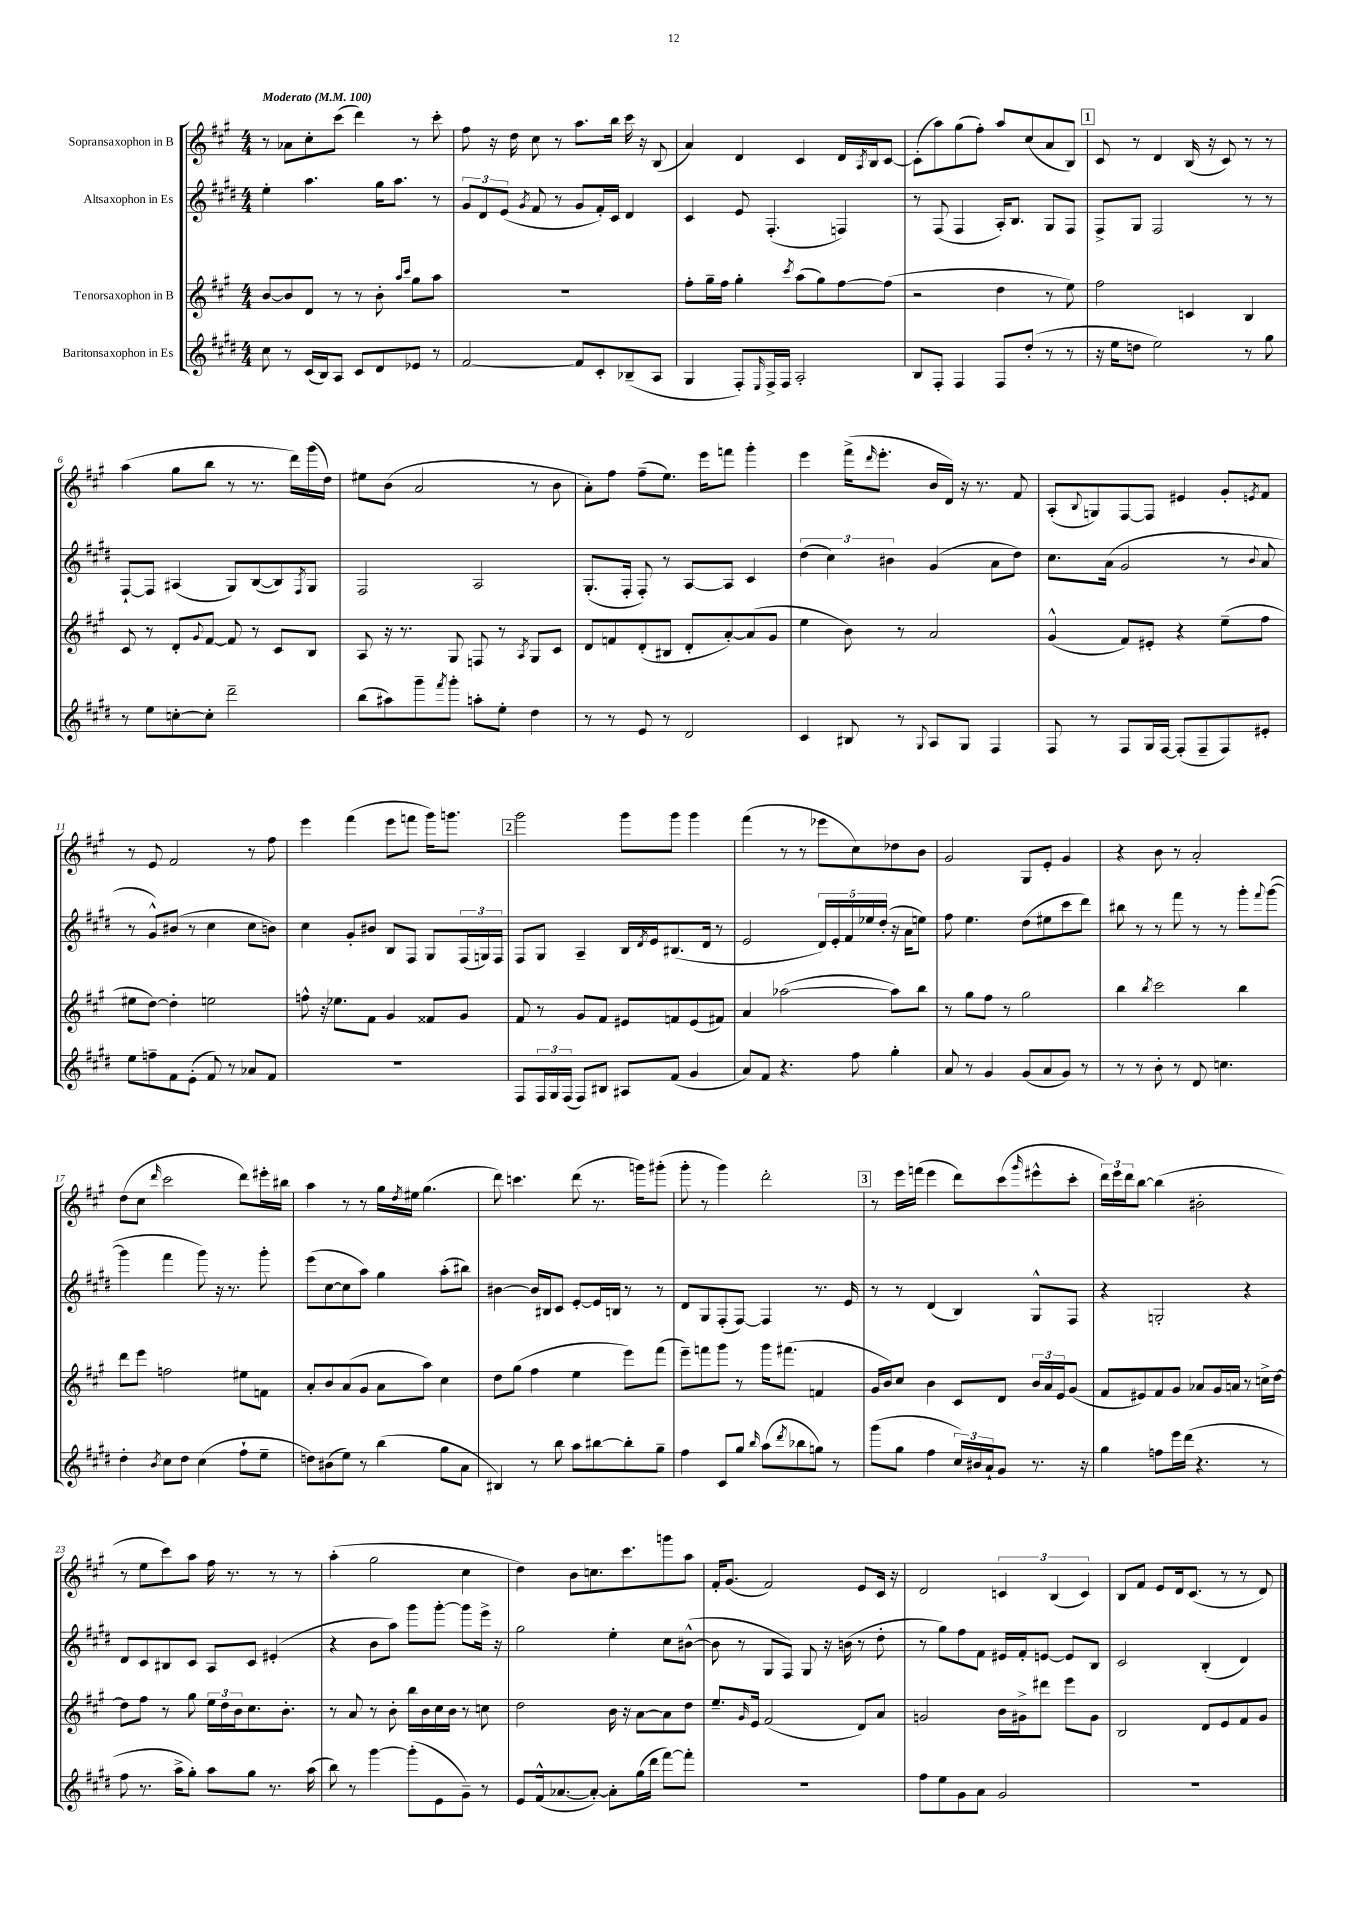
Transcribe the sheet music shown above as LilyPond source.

<<
\new StaffGroup <<
\new Staff = "s0" \with { instrumentName = "Sopransaxophon in B" } {
    \clef treble \key a \major \numericTimeSignature \time 4/4 \tempo "Moderato" 4 = 100
    r8 aes'8 cis''8-. cis'''8( d'''4) r8 cis'''8-. |
    fis''8 r16 d''16 cis''8 r8 a''8. b''16 cis'''16 r16 b8( |
    a'4) d'4 cis'4 d'16 \acciaccatura { a8 } b16 cis'8~ |
    cis'8-.( a''8) gis''8( fis''8-.) a''8 cis''8( a'8 b8) |
    \mark \markup { \box "1" } cis'8 r8 d'4 b16( r16 cis'8) r8 r8 |
    a''4( gis''8 b''8 r8 r8. d'''16) gis'''16( d''16) |
    eis''8 b'8( a'2 r8 b'8 |
    a'8-.) fis''8 fis''8--( e''8.) e'''16 f'''8 gis'''4-. |
    e'''4 fis'''16->( \grace { d'''16 } e'''8.-. b'16 d'16) r16 r8. fis'8 |
    a8-.( \appoggiatura { b8 } g8) fis8~ fis8 eis'4 gis'8-. \acciaccatura { e'8 } fis'8 |
    r8 e'8 fis'2 r8 fis''8 |
    e'''4 fis'''4( e'''8 f'''8 gis'''16) g'''8. |
    \mark \markup { \box "2" } gis'''2 gis'''8 gis'''8 gis'''4 |
    fis'''4( r8 r8 ees'''8 cis''8) des''8 b'8 |
    gis'2 gis8 e'8-. gis'4 |
    r4 b'8 r8 a'2-. |
    d''8( cis''8 \grace { d'''16 } cis'''2 d'''8) eis'''16-. bis''16 |
    a''4 r8 r8 gis''16 \acciaccatura { d''8 } eis''16 gis''4.( |
    d'''8) c'''4. d'''8( r8. g'''16) gis'''8-.( |
    gis'''8-. r8 gis'''4) d'''2-. |
    \mark \markup { \box "3" } r8 e'''16 f'''16( e'''4 d'''8) cis'''8( \grace { gis'''16 } eis'''8-^ cis'''8-. |
    \tuplet 3/2 { d'''16) e'''16 d'''16 } b''8~ b''4( bis'2-. |
    r8 e''8 cis'''8) a''8 fis''16 r8. r8 r8 |
    a''4-.( gis''2 cis''4 |
    d''4) b'8 c''8. cis'''8. g'''8 a''8 |
    fis'16-. gis'8.( fis'2) e'8 cis'16 r16 |
    d'2 \tuplet 3/2 { c'4 b4( c'4) } |
    b8 fis'8 e'8 d'16 cis'8.( r8 r8 d'8) \bar "|." |
}
\new Staff = "s1" \with { instrumentName = "Altsaxophon in Es" } {
    \clef treble \key e \major \numericTimeSignature \time 4/4
    e''4-. a''4. gis''16 a''8. r8 |
    \tuplet 3/2 { gis'8 dis'8 e'8( } \acciaccatura { gis'8 } fis'8 r8 gis'8 fis'16-.) cis'16 dis'4 |
    cis'4 e'8 fis4.-.( f4) |
    r8 fis8( fis4 a16-.) b8. gis8 fis8 |
    \mark \markup { \box "1" } fis8-> gis8 fis2 r8 r8 |
    fis8~-! fis8 ais4( gis8) b8~( b8) \acciaccatura { fis8 } gis8 |
    fis2 a2 |
    gis8.-.( fis16-. fis8-.) r8 a8~ a8 cis'4 |
    \tuplet 3/2 { dis''4( cis''4) bis'4 } gis'4( a'8 dis''8) |
    cis''8. a'16( gis'2 r8 \appoggiatura { b'8 } a'8 |
    r8 gis'8-^) bis'8( r8 cis''4 cis''8 b'8) |
    cis''4 gis'8-. bis'8 b8 fis8 gis8 \tuplet 3/2 { fis16( g16) fis16 } |
    \mark \markup { \box "2" } fis8 gis8 a4-- b16 \acciaccatura { dis'8 } e'16 bis8.( dis'16 r8 |
    e'2 \tuplet 5/4 { dis'16) e'16-. fis'16 ees''16 dis''16-.( } r16 a'16 e''8) |
    fis''8 e''4. dis''8( eis''8 cis'''8 dis'''8) |
    bis''8 r8 r8 fis'''8 r8 r8 gis'''8-. \appoggiatura { fis'''8 } gis'''8~( |
    gis'''4 fis'''4 gis'''8) r16 r8. gis'''8-. |
    e'''8( cis''8~ cis''8 a''8) gis''4 a''8-.( bis''8) |
    bis'4~ bis'16 bis16 cis'8 e'8~-. e'16 b16 r8 r8 |
    dis'8 gis8 fis8-.( fis8~) fis4 r8. e'16 |
    \mark \markup { \box "3" } r8 r8 dis'4( b4) gis8-^ fis8 |
    r4 g2-. r4 |
    dis'8 cis'8 bis8 cis'8 a8 cis'8 eis'4-.( |
    r4 b'8 a''8) gis'''8 gis'''8~-. gis'''8 e'''16-> r16 |
    gis''2 e''4-. cis''8 bis'8~-^( |
    bis'8 r8 gis8 fis8) gis8 r16 b'16( r8 dis''8-. |
    r8 gis''8) fis''8 fis'8 eis'16 fis'16-. e'8~ e'8 b8 |
    cis'2 b4-.( dis'4) \bar "|." |
}
\new Staff = "s2" \with { instrumentName = "Tenorsaxophon in B" } {
    \clef treble \key a \major \numericTimeSignature \time 4/4
    b'8~ b'8 d'8 r8 r8 b'8-. \grace { a''16 cis'''16 } gis''8 a''8 |
    R1 |
    fis''8-. gis''16-- fis''16 gis''4-. \acciaccatura { cis'''8 } a''8( gis''8) fis''8~ fis''8( |
    r2 d''4 r8 e''8) |
    \mark \markup { \box "1" } fis''2 c'4 b4 |
    cis'8 r8 d'8-. \appoggiatura { gis'8 } fis'8~ fis'8 r8 cis'8 b8 |
    a8 r16 r8. gis8 f8 r8 \acciaccatura { a8 } gis8 cis'8 |
    d'8 f'8 d'8-.( bis8 d'8-. a'8~-.) a'8( gis'8 |
    e''4 b'8) r8 a'2 |
    gis'4-^( fis'8) eis'8-. r4 e''8--( fis''8 |
    eis''8 d''8~) d''4-. e''2 |
    f''8-^ r16 ees''8. fis'8 gis'4 fisis'8 gis'8 |
    \mark \markup { \box "2" } fis'8 r8 gis'8 fis'8 eis'8 f'8 eis'8( fis'8) |
    a'4 aes''2~( aes''8) b''8 |
    r8 gis''8 fis''8 r8 gis''2 |
    b''4 \acciaccatura { b''8 } cis'''2 b''4 |
    d'''8 e'''8 f''2 eis''8 f'8 |
    a'8-. b'8 a'8( gis'8 a'8 a''8) cis''4 |
    d''8 gis''8( fis''4 e''4 e'''8) fis'''8( |
    e'''8--) f'''8 gis'''8 r8 gis'''16 fis'''8.( f'4 |
    \mark \markup { \box "3" } gis'16 b'16) cis''8 b'4 cis'8 d'8 \tuplet 3/2 { b'16 a'16 e'16 } gis'8( |
    fis'8 eis'8) fis'8 gis'8 aes'8 gis'16 a'16 r8 c''16-> d''16~ |
    d''8 fis''8 r8 gis''8 \tuplet 3/2 { e''16 d''16 b'16 } cis''8. b'8.-. |
    r8 a'8 r8 b'8-. b''16 b'16 cis''16 b'16 r8 c''8 |
    d''2 b'16 r16 a'8~ a'8 d''8 |
    e''8.-- \grace { gis'16 } e'16 fis'2( d'8) a'8 |
    g'2 b'16 gis'16-> dis'''8 e'''8 gis'8 |
    b2 d'8 e'8 fis'8 gis'8 \bar "|." |
}
\new Staff = "s3" \with { instrumentName = "Baritonsaxophon in Es" } {
    \clef treble \key e \major \numericTimeSignature \time 4/4
    cis''8 r8 cis'16( b16) a8 cis'8 dis'8 ees'8 r8 |
    fis'2~ fis'8 cis'8-. bes8--( a8 |
    gis4 fis8-.) \grace { e16 } fis16-> fis16 a2-. |
    b8 fis8-. fis4 fis8 dis''8-.( r8 r8 |
    \mark \markup { \box "1" } r16 e''16 d''8 e''2) r8 gis''8 |
    r8 e''8 c''8~-. c''8-. dis'''2-- |
    b''8( ais''8) gis'''8-- \acciaccatura { fis'''8 } gis'''8-. a''8-. e''8-. dis''4 |
    r8 r8 e'8 r8 dis'2 |
    cis'4 bis8 r8 \appoggiatura { gis8 } a8 gis8 fis4 |
    fis8 r8 fis8 gis16 fis16~ fis8-.( fis8-- fis8) eis'8-. |
    e''8 f''8-- fis'8 e'8-.( fis'8) r8 aes'8 fis'8 |
    R1 |
    \mark \markup { \box "2" } fis8 \tuplet 3/2 { fis16 gis16 fis16( } fis8) bis8 ais8 fis'8( gis'4 |
    a'8) fis'8 r4. fis''8 gis''4-. |
    a'8 r8 gis'4 gis'8( a'8 gis'8) r8 |
    r8 r8 b'8-. r8 dis'8 c''4. |
    dis''4-. \acciaccatura { b'8 } cis''8 dis''8 cis''4( fis''8-! e''8-- |
    d''8) bis'8( e''8) r8 b''4( gis''8 a'8 |
    bis4) r8 b''8 a''8 bis''8~ bis''8-. gis''8-- |
    fis''4 cis'8 gis''8 \grace { b''16 } a''8( \acciaccatura { dis'''8 } bes''8 g''8) r8 |
    \mark \markup { \box "3" } gis'''8( gis''8 fis''4 \tuplet 3/2 { cis''16) bis'16 a'16-! } gis'8 r8. r16 |
    gis''4 f''8 e'''16 dis'''16( r4. r8 |
    fis''8 r8. a''16-> gis''8-.) a''8 gis''8 r8. a''16( |
    b''8) r8 gis'''4~ gis'''8-.( e'8 gis'8--) r8 |
    e'8 fis'16-^( aes'8.~ aes'8~-.) aes'8-. gis''16( dis'''16 fis'''8~) fis'''8-. |
    R1 |
    fis''8 e''8 gis'8 a'8 gis'2 |
    R1 \bar "|." |
}
>>
>>
